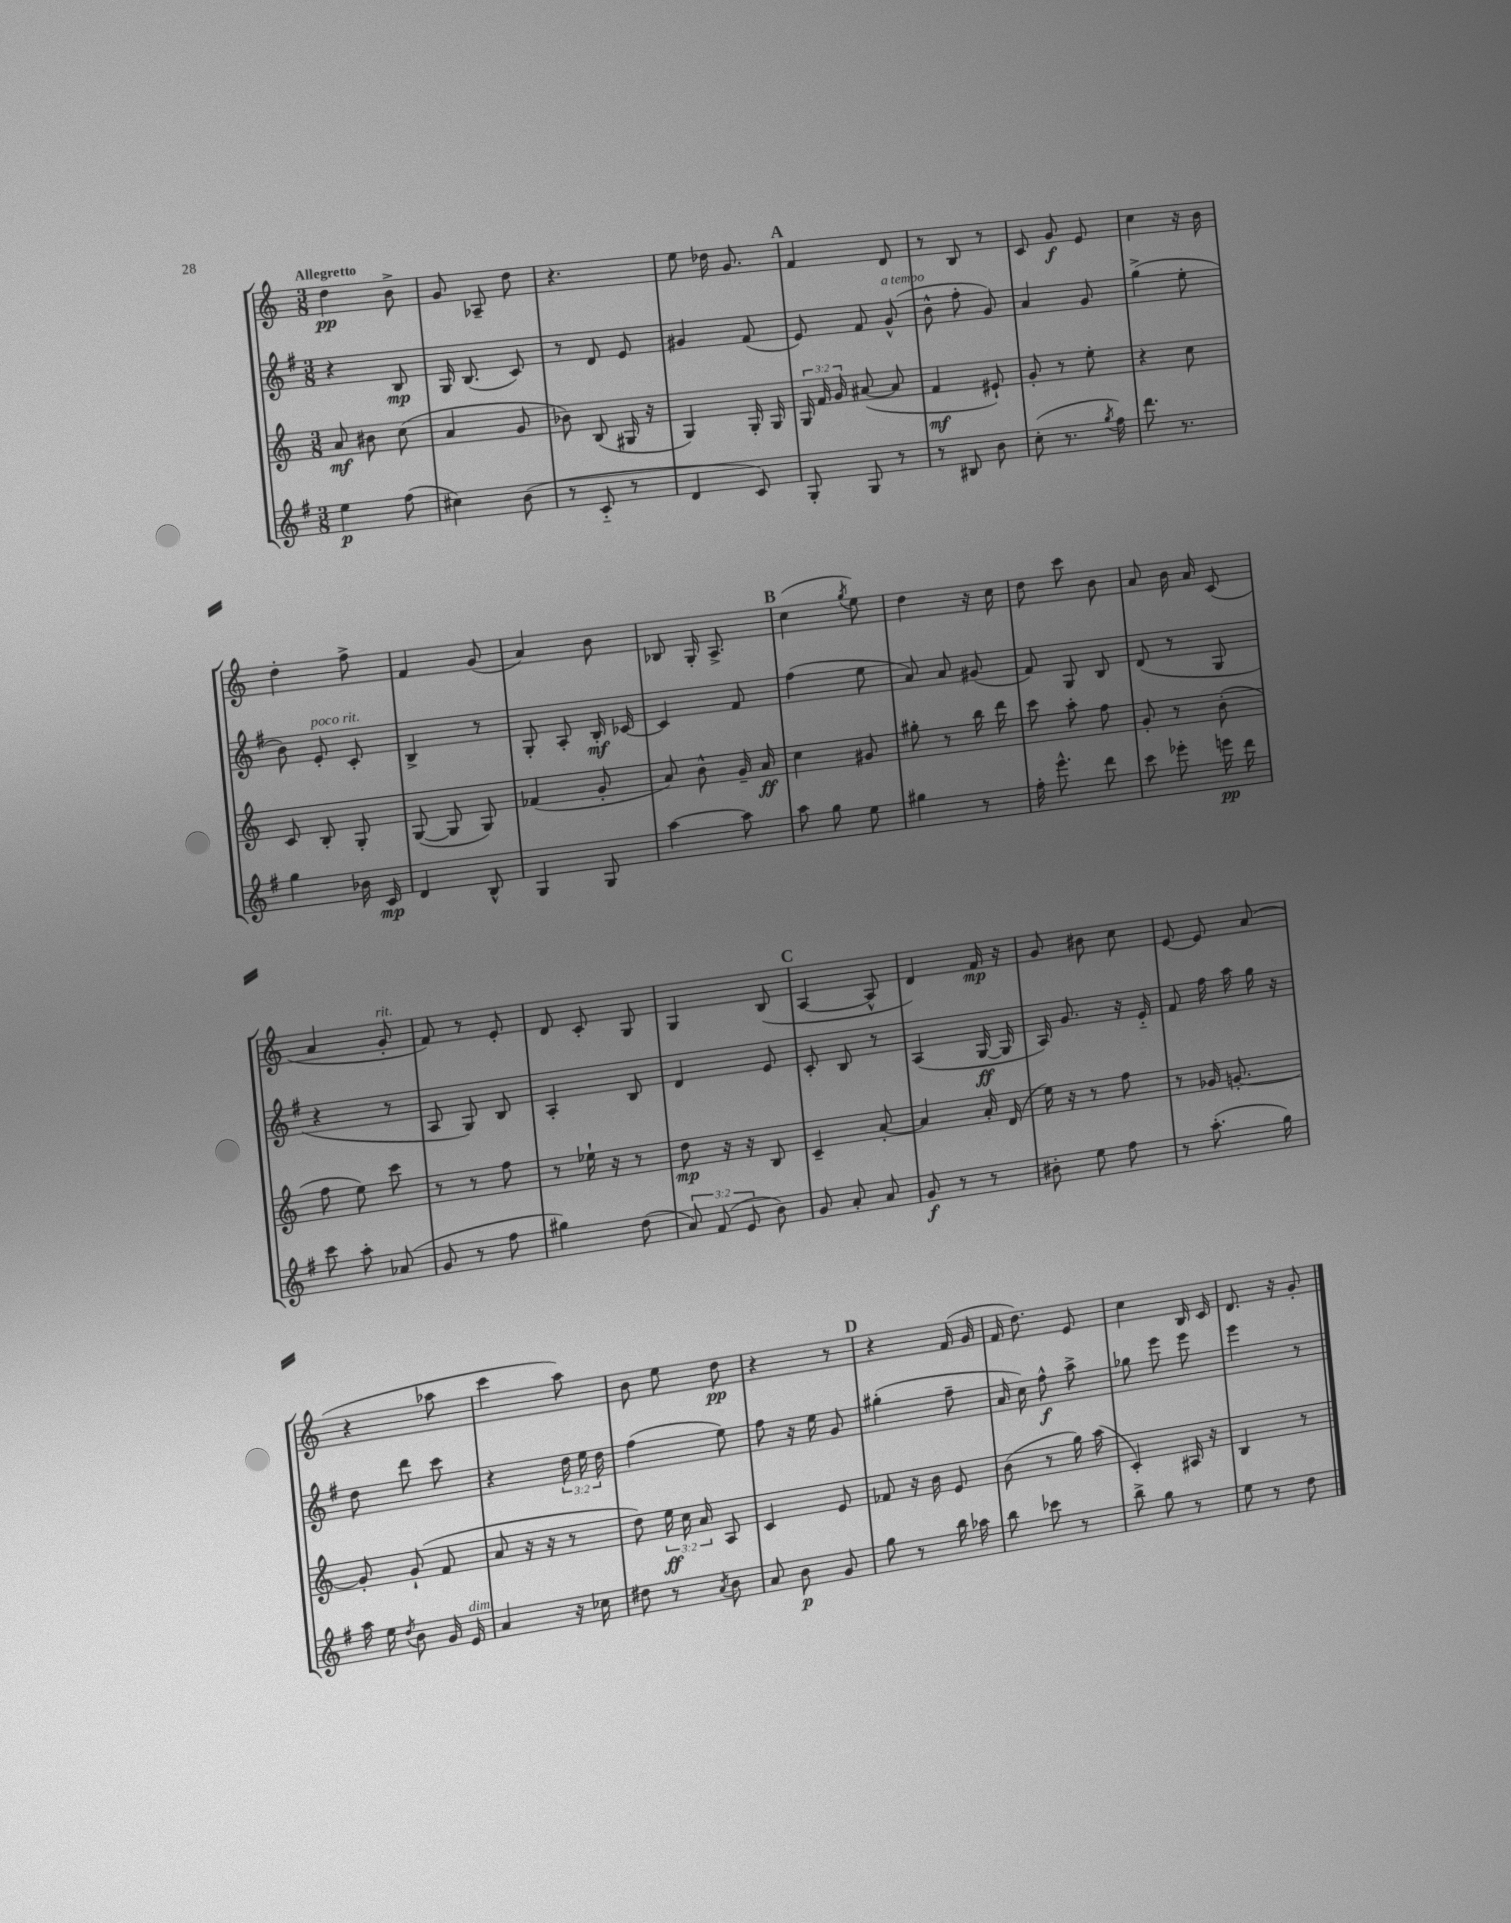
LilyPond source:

<<
\new StaffGroup <<
\new Staff = "s0" {
    \clef treble \key c \major \numericTimeSignature \time 3/8 \tempo "Allegretto"
    \autoBeamOff d''4\pp b'8-> |
    g'8 aes8-- d''8 |
    r4. |
    e''8 des''16 g'8. |
    \mark \markup { \bold "A" } f'4 d'8 |
    r8 b8 r8 |
    c'8 g'8\f e'8 |
    c''4 r16 b'16 |
    d''4-. f''8-> |
    f'4 g'8( |
    a'4) b'8 |
    bes8 g16-. a8.-> |
    \mark \markup { \bold "B" } c''4( \acciaccatura { g''8 } e''8) |
    d''4 r16 c''16 |
    d''8 c'''8 b'8 |
    a'8 b'16 a'16 c'8( |
    a'4 g'8-.^\markup { \italic "rit." } |
    f'8) r8 e'8-. |
    d'8 c'8-. g8 |
    g4 b8( |
    \mark \markup { \bold "C" } a4~ a8-^ |
    d'4) f'16\mp r16 |
    g'8 bis'8 c''8 |
    e'8~ e'8 a'8( |
    r4 aes''8 |
    c'''4 a''8) |
    b'8 e''8 d''8\pp |
    r4 r8 |
    \mark \markup { \bold "D" } r4 f'16( g'16 |
    f'16 d''8.) e'8 |
    c''4 b16 c'16 |
    d'8. r16 g'8-. \bar "|." |
}
\new Staff = "s1" {
    \clef treble \key g \major \numericTimeSignature \time 3/8 \override Staff.TupletNumber.text = #tuplet-number::calc-fraction-text
    \autoBeamOff r4 b8\mp |
    g16 b8.( c'8) |
    r8 d'8 e'8 |
    gis'4 fis'8( |
    \mark \markup { \bold "A" } e'8) fis'8 g'8-^^\markup { \italic "a tempo" }( |
    b'8-^ fis''8-. g'8) |
    a'4 g'8 |
    g''4->( e''8-. |
    b'8) e'8-.^\markup { \italic "poco rit." } c'8-. |
    b4-> r8 |
    g8-. a8-. b16-.\mf ces'16~ |
    ces'4 fis'8 |
    \mark \markup { \bold "B" } fis''4( e''8 |
    a'8) a'8 gis'8( |
    fis'8) g8 b8 |
    d'8( r8 g8 |
    r4 r8 |
    a8 g8) b8 |
    a4-. b8 |
    d'4 e'8 |
    \mark \markup { \bold "C" } c'8-. b8 r8 |
    a4( g16~\ff g16 |
    a16) g'8. r16 e'16-_ |
    fis'8 fis''16 a''16 g''16 r16 |
    d''8 d'''8 c'''8 |
    r4 \tuplet 3/2 { d''16 e''16 d''16 } |
    fis''4( e''8) |
    fis''8 r16 e''16 g'8 |
    \mark \markup { \bold "D" } gis''4-.( fis''8-- |
    a'16 c''16) fis''8-^\f a''8-> |
    ges''8 e'''8 e'''8 |
    e'''4 r8 \bar "|." |
}
\new Staff = "s2" {
    \clef treble \key c \major \numericTimeSignature \time 3/8 \override Staff.TupletNumber.text = #tuplet-number::calc-fraction-text
    \autoBeamOff a'8\mf bis'8 c''8( |
    a'4 g'8 |
    bes'8) b8( gis16 r16 |
    g4) g16-. g16 |
    \mark \markup { \bold "A" } \tuplet 3/2 { g16 f'16 g'16 } ais'8~( ais'8 |
    f'4\mf eis'8-!) |
    g'8-. r8 e''8-. |
    r4 c''8 |
    c'8 b8-. g8-. |
    g8~( g8 g8) |
    fes'4( g'8-. |
    a'8) b'8-^ g'16-- a'16\ff |
    \mark \markup { \bold "B" } c''4 gis'8 |
    gis''8-. r8 b''16 d'''16 |
    c'''8 a''8-. f''8 |
    g'8-. r8 b'8-.( |
    f''8 e''8) c'''8 |
    r8 r8 f''8 |
    r8 ees''16-! r16 r8 |
    d''8\mp r16 r16 b8 |
    \mark \markup { \bold "C" } c'4-- a'8~-. |
    a'4 a'16-. d'16( |
    e''16) r16 r8 f''8 |
    r8 ges'16 g'8.~-. |
    g'8-. g'8-!( f'8 |
    a'8 r16 r16 r8 |
    d''8) \tuplet 3/2 { e''16\ff c''16 a'16 } a8 |
    c'4 e'8 |
    \mark \markup { \bold "D" } fes'8 r16 b'16 e'8 |
    b'8( r8 g''16) a''16( |
    c'4-.) ais16 r16 |
    b4 r8 \bar "|." |
}
\new Staff = "s3" {
    \clef treble \key g \major \numericTimeSignature \time 3/8 \override Staff.TupletNumber.text = #tuplet-number::calc-fraction-text
    \autoBeamOff e''4\p fis''8( |
    cis''4) b'8( |
    r8 c'8-_ r8 |
    d'4 c'8) |
    \mark \markup { \bold "A" } g8-. g8 r8 |
    r8 bis8 b'8 |
    c''8-.( r8. \acciaccatura { g''8 } fis''16) |
    d'''8. r8. |
    g''4 bes'16 c'16\mp |
    d'4 b8-^ |
    g4 g8 |
    a''4~ a''8 |
    \mark \markup { \bold "B" } a''8 g''8 e''8 |
    gis''4 r8 |
    fis''16-. e'''8.-^ d'''8 |
    c'''8 ees'''8-. e'''16\pp d'''16 |
    c'''8 a''8-. aes'8( |
    g'8 r8 fis''8 |
    gis''4) d''8( |
    \tuplet 3/2 { a'8) fis'8( e'8 } b'8) |
    \mark \markup { \bold "C" } g'8 a'8-. a'8 |
    g'8\f r8 r8 |
    bis'8-. e''8 fis''8 |
    r8 a''8.-.( g''16) |
    a''16 e''16 \acciaccatura { d''8 } b'8 g'16 e'16^\markup { \italic "dim." } |
    a'4 r16 ces''16 |
    dis''8 r8 \acciaccatura { a'8 } b'8 |
    a'8 b'8\p g'8 |
    \mark \markup { \bold "D" } g''8 r8 b''16 aes''16 |
    b''8 ces'''8 r8 |
    b''8-> g''8 r8 |
    e''8 r8 d''8 \bar "|." |
}
>>
>>
\layout { \context { \Score \remove "Bar_number_engraver" } }
